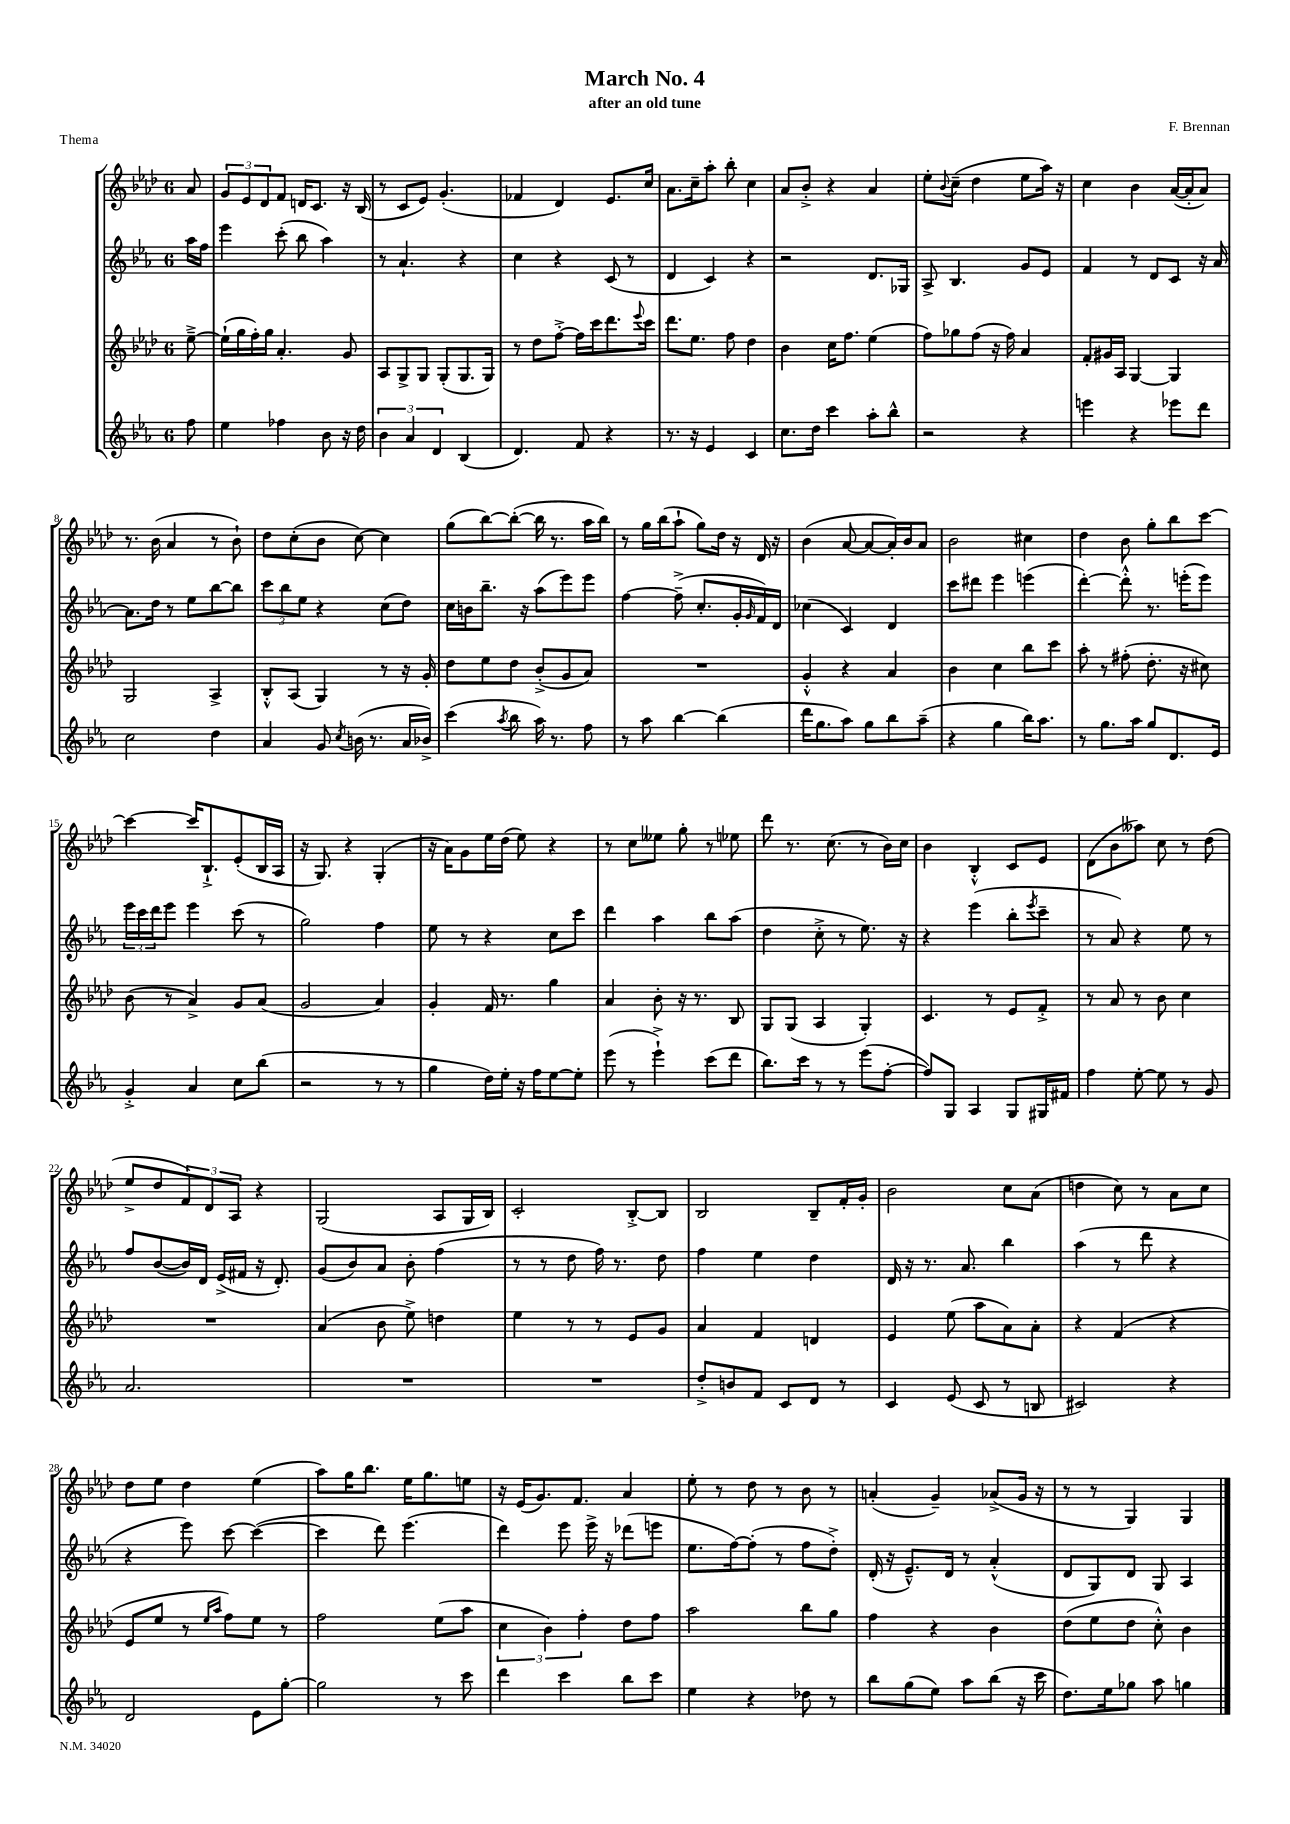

**kern	**kern	**kern	**kern
*staff4	*staff3	*staff2	*staff1
*clefG2	*clefG2	*clefG2	*clefG2
*k[b-e-a-]	*k[b-e-a-d-]	*k[b-e-a-]	*k[b-e-a-d-]
*M6/8	*M6/8	*M6/8	*M6/8
8ff\	[8ee-~^\	16aa-\LL	8a-/
.	.	16ff\JJ	.
=	=	=	=
4ee-\	(16ee-`\]LL	4eee-\	12g/L
.	16gg\	.	.
.	.	.	12e-/
.	16ff'\)	.	.
.	.	.	12d-/
.	16gg\JJ	.	.
4ff-\	4.a-'/	(8ccc'\	8f/J
.	.	8bb-\	16d/LK
.	.	.	8.c/J
8b-\	.	4aa-\)	.
16r	8g/	.	16r
16dd\	.	.	(16B-/
=	=	=	=
6b-\	8A-/L	8r	8r
.	8G^/	4.a-`/	8c/L
6a-/	.	.	.
.	8G/J	.	8e-/J)
6d/	.	.	.
.	(8G'/L	.	(4.g'/
(4B-/	8.G/	4r	.
.	16G/Jk)	.	.
=	=	=	=
4.d/)	8r	4cc\	4f-/
.	8dd-\L	.	.
.	[8ff'^\J	4r	4d-/)
8f/	16ff\]LL	.	.
.	16ccc\J	.	.
4r	8.ddd-\	(8c/	8.e-/L
.	.	8r	.
.	8qqeee-/	.	.
.	16ccc\Jk	.	16cc/Jk
=	=	=	=
8.r	8.ddd-\L	4d/	8.a-\L
16r	8.ee-\J	.	16cc~\k
4e-/	.	4c/)	8aa-'\J
.	8ff\	.	8bb-'\
4c/	4dd-\	4r	4cc\
=	=	=	=
8.cc\L	4b-\	2r	8a-/L
.	.	.	8b-'^/J
16dd\Jk	.	.	.
4ccc\	16cc\LK	.	4r
.	8.ff\J	.	.
8aa-'\L	(4ee-\	8.d/L	4a-/
8bb-^^\J	.	.	.
.	.	16G-/Jk	.
=	=	=	=
2r	8ff\L)	8A-^/	8ee-'\L
.	.	.	8qqb-/
.	8gg-\	4.B-/	(8cc~\J
.	(8ff\J	.	4dd-\
.	16r	.	.
.	16ff\)	.	.
4r	4a-/	8g/L	8ee-\L
.	.	8e-/J	16aa-\Jk)
.	.	.	16r
=	=	=	=
4eee\	8f'/L	4f/	4cc\
.	16g#/L	.	.
.	16A-/JJ	.	.
4r	[4G/	8r	4b-\
.	.	8d/L	.
8eee-\L	4G/]	8c/J	([16a-/LL
.	.	.	16a-'/]J
8ddd\J	.	16r	8a-/J)
.	.	[16a-/	.
=	=	=	=
2cc\	2G/	8.a-\]L	8.r
.	.	16dd\Jk	(16b-\
.	.	8r	4a-/
.	.	8ee-\L	.
4dd\	4A-^/	[8bb-\	8r
.	.	8bb-\]J	8b-`\)
=	=	=	=
4a-/	8B-'^^/L	12ccc\L	8dd-\L
.	.	12bb-\	.
.	(8A-/J	.	(8cc'\
.	.	12ee-\J	.
8g/	4G/)	4r	8b-\J
8qcc/	.	.	.
(16b\	.	.	[8cc\)
8.r	.	.	.
.	8r	(8cc\L	4cc\]
16a-/LL	16r	8dd\J)	.
16b-^/JJ)	16g'/	.	.
=	=	=	=
(4ccc\	8dd-\L	16cc\LL	(8gg\L
.	.	16b\J	.
.	8ee-\	8.bb-~\J	[8bb-\)
8qaa-/	.	.	.
8bb-\	8dd-\J	.	(8bb-'\_J
.	.	16r	.
16aa-\)	(8b-'^/L	(8aa-\L	16bb-\]
8.r	.	.	8.r
.	8g/	8eee-\)	.
8ff\	8a-/J)	8eee-\J	16aa-\LL
.	.	.	16bb-\JJ)
=	=	=	=
8r	2.r	[4ff\	8r
8aa-\	.	.	16gg\LL
.	.	.	(16bb-\J
[4bb-\	.	(8ff~^\]	8aa-`\J
.	.	8.cc'/L	8gg\L)
(4bb-\]	.	.	16dd-\Jk
.	.	16g'/L	16r
.	.	16qqg/	.
.	.	16f/)	16d-/
.	.	16d/JJ	16r
=	=	=	=
16ddd\LK	4g'^^/	(4cc-\	(4b-\
8.gg\	.	.	.
8aa-\J)	4r	4c/)	[8a-/
8gg\L	.	.	8a-/_L
8bb-\	4a-/	4d/	16a-'/]L)
.	.	.	16b-/J
(8aa-~\J	.	.	8a-/J
=	=	=	=
4r	4b-\	8ccc\L	2b-\
.	.	8ddd#\J	.
4gg\	4cc\	4eee-\	.
16bb-\LK)	8bb-\L	(4eee\	4cc#\
8.aa-\J	.	.	.
.	8ccc\J	.	.
=	=	=	=
8r	8aa-'\	[4ddd'\)	4dd-\
8.gg\L	8r	.	.
.	(8ff#'\	8ddd'^^\]	8b-\
16aa-\Jk	.	.	.
8gg/L	8.dd-'\	8.r	8gg'\L
8.d/	.	.	8bb-\
.	16r	(16eee'\LK	.
.	8cc#\)	8eee\J)	[8ccc\J
16e-/Jk	.	.	.
=	=	=	=
4g'^/	(8b-\	24eee-\LL	4ccc\_
.	.	24ccc\	.
.	.	24ddd\J	.
.	8r	8eee-\J	.
4a-/	4a-^/)	4eee-\	16ccc/]LK
.	.	.	8.B-`^/
8cc\L	8g/L	(8ccc\	(8e-'/
(8bb-\J	(8a-/J	8r	16B-/L
.	.	.	16A-/JJ
=	=	=	=
2r	2g/	2gg\)	16r
.	.	.	8.G/)
.	.	.	4r
8r	4a-/)	4ff\	(4G'/
8r	.	.	.
=	=	=	=
4gg\	4g'/	8ee-\	16r
.	.	.	16a-\LK)
.	.	8r	8g\
16dd\LL)	16f/	4r	16ee-\L
16ee-'\JJ	8.r	.	(16dd-\JJ
16r	.	.	8ee-\)
16ff\LK	.	.	.
[8ee-\	4gg\	8cc\L	4r
8ee-'\]J	.	8ccc\J	.
=	=	=	=
(8eee-\	4a-/	4ddd\	8r
8r	.	.	8cc\L
4eee-`^\)	8b-'\	4aa-\	8ee--\J
.	16r	.	8gg'\
.	8.r	.	.
(8ccc\L	.	8bb-\L	8r
8ddd\J	8B-/	(8aa-\J	8ee-\
=	=	=	=
8.bb-\L)	8G/L	4dd\	8ddd-\
.	(8G/J	.	8.r
16ccc\Jk	.	.	.
8r	4A-/	8cc'^\	.
.	.	.	(8.cc\
8r	.	8r	.
(8eee-\L	4G'/)	8.ee-\)	8r
[8ff'\J	.	.	16b-\LL)
.	.	16r	16cc\JJ
=	=	=	=
8ff/]L)	4.c/	4r	4b-\
8G/J	.	.	.
4A-/	.	(4eee-\	4B-'^^/
.	8r	.	.
8G/L	8e-/L	8bb-'\L	8c/L
.	.	8qeee-/	.
16G#/L	8f'^/J	8ccc~\J	8e-/J
16f#/JJ	.	.	.
=	=	=	=
4ff\	8r	8r	(8d-\L
.	8a-/	8a-/)	8b-\
[8ee-'\	8r	4r	8aa--\J)
8ee-\]	8b-\	.	8cc\
8r	4cc\	8ee-\	8r
8g/	.	8r	(8dd-\
=	=	=	=
2.a-/	2.r	8ff/L	8ee-^/L
.	.	([8b-/	8dd-/
.	.	16b-/]L)	12f/)
.	.	16d/JJ	.
.	.	.	12d-/
.	.	(16e-^/LL	.
.	.	.	12A-/J
.	.	16f#/JJ	.
.	.	16r	4r
.	.	8.d'/)	.
=	=	=	=
2.r	(4a-/	(8g/L	(2G/
.	.	8b-/)	.
.	8b-\	8a-/J	.
.	8ee-^\)	8b-'\	.
.	4dd\	(4ff\	8A-/L
.	.	.	16G/L
.	.	.	16B-/JJ)
=	=	=	=
2.r	4ee-\	8r	2c'/
.	.	8r	.
.	8r	8dd\	.
.	8r	16ff\)	.
.	.	8.r	.
.	8e-/L	.	[8B-'^/L
.	8g/J	8dd\	8B-/]J
=	=	=	=
8dd'^/L	4a-/	4ff\	2B-/
8b/	.	.	.
8f/J	4f/	4ee-\	.
8c/L	.	.	.
8d/J	4d/	4dd\	8B-~/L
8r	.	.	16f'/L
.	.	.	16g'/JJ
=	=	=	=
4c/	4e-/	16d/	2b-\
.	.	16r	.
.	.	8.r	.
(8e-/	(8ee-\	.	.
.	.	8.a-/	.
8c/	8aa-\L	.	.
8r	8a-\)	4bb-\	8cc\L
8B/	8a-'\J	.	(8a-\J
=	=	=	=
2c#/)	4r	(4aa-\	4dd\
.	(4f/	8r	8cc\)
.	.	8ddd\	8r
4r	4r	4r	8a-\L
.	.	.	8cc\J
=	=	=	=
2d/	8e-/L	4r	8dd-\L
.	8ee-/J	.	8ee-\J
.	8r	8eee-\)	4dd-\
.	16qqee-/LL	.	.
.	16qqaa-/JJ	.	.
.	8ff\L)	[8ccc\	.
8e-\L	8ee-\J	(4ccc\_	(4ee-\
[8gg'\J	8r	.	.
=	=	=	=
2gg\]	2ff\	4ccc\]	8aa-\L)
.	.	.	16gg\K
.	.	.	8.bb-\J
.	.	8ddd\)	.
.	.	(4.eee-\	16ee-\LK
.	.	.	8.gg\
8r	(8ee-\L	.	.
8ccc\	8aa-\J	.	8ee\J
=	=	=	=
4ddd\	6cc\	4ddd\)	16r
.	.	.	(16e-/LK
.	.	.	8.g/)
.	6b-\)	.	.
4ccc\	.	8eee-\	.
.	.	.	8.f/J
.	6ff'\	.	.
.	.	16eee-^\	.
.	.	16r	.
8bb-\L	8dd-\L	(8ddd-\L	4a-/
8ccc\J	8ff\J	8eee\J	.
=	=	=	=
4ee-\	2aa-\	8.ee-\L	8ee-'\
.	.	.	8r
.	.	[16ff\k)	.
4r	.	(8ff'\]J	8dd-\
.	.	8r	8r
8dd-\	8bb-\L	8ff\L	8b-\
8r	8gg\J	8dd'^\J)	8r
=	=	=	=
8bb-\L	4ff\	(16d'/	(4a'/
.	.	16r	.
(8gg\	.	8.e-~^^/L)	.
8ee-\J)	4r	.	4g~/)
.	.	16d/Jk	.
8aa-\L	.	8r	.
(8bb-\J	4b-\	(4a-'^^/	(8a-^/L
16r	.	.	16g/Jk
16ccc\	.	.	16r
=	=	=	=
8.dd\L)	(8dd-\L	8d/L	8r
.	8ee-\	8G/)	8r
16ee-\k	.	.	.
8gg-\J	8dd-\J	8d/J	4G/)
8aa-\	8cc'^^\)	8G/	.
4gg\	4b-\	4A-/	4G/
==	==	==	==
*-	*-	*-	*-
